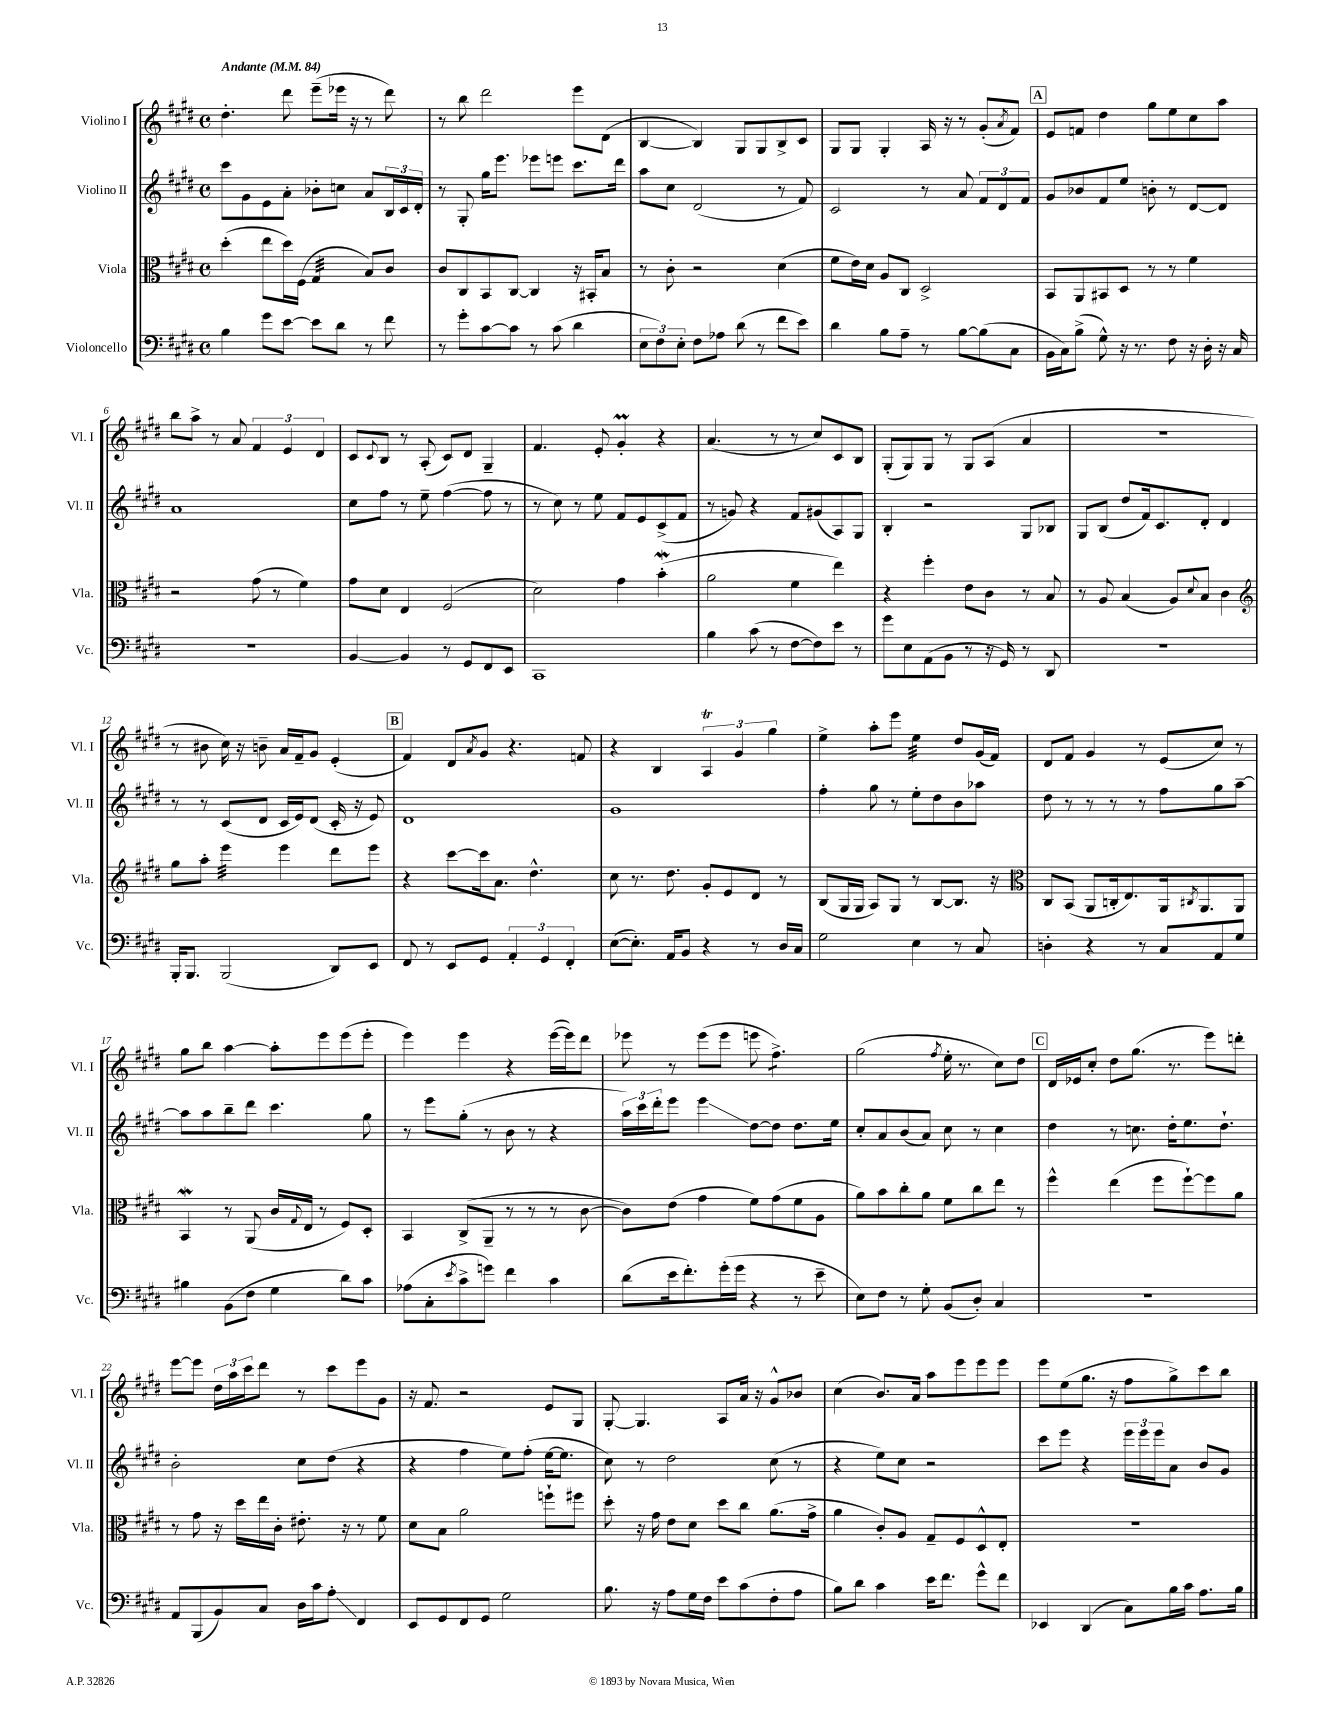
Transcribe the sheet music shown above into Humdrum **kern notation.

**kern	**kern	**kern	**kern
*staff4	*staff3	*staff2	*staff1
*clefF4	*clefC3	*clefG2	*clefG2
*k[f#c#g#d#]	*k[f#c#g#d#]	*k[f#c#g#d#]	*k[f#c#g#d#]
*M4/4	*M4/4	*M4/4	*M4/4
*met(c)	*met(c)	*met(c)	*met(c)
*MM84	*MM84	*MM84	*MM84
4B	(4dd#'	8ccc#	4.dd#'
.	.	8g#	.
8g#	8ee	8e	.
[8e	16dd#)	8a'	8ddd#
.	(16F#	.	.
8e]	4G#	8b-'	(8eee~
8d#	.	8cc	16eee-
.	.	.	16r
8r	8B)	8a	8r
8f#	8c#	24B	8ddd#)
.	.	24c#	.
.	.	24d#'	.
=	=	=	=
8r	8c#	8r	8r
8g#'	8C#	8G#'	8bb
[8c#	8BB	16gg#	2ddd#
.	.	8.eee	.
8c#]	[8C#	.	.
8r	4C#]	8eee-	.
(8c#	.	8eee	.
4d#	16r	8.ccc#	8eee
.	16BB#'	.	.
.	8B	.	(8d#
.	.	16ddd#	.
=	=	=	=
12E	8r	8aa	[4B
12F#)	.	.	.
.	8c#'	8cc#	.
12E'	.	.	.
8F#	2r	(2d#	4B])
8A-	.	.	.
(8d#	.	.	8G#
8r	.	.	8G#
8f#	(4d#	8r	8B^
8e)	.	8f#)	8c#
=	=	=	=
4d#	8f#	2c#	8G#
.	16e)	.	8G#
.	16d#	.	.
8B	8A	.	4G#'
8A~	8C#	.	.
8r	2D#^	8r	16A
.	.	.	16r
[8B	.	8a	8r
(8B]	.	12f#	(8g#'
.	.	12d#	.
.	.	.	8qa
8C#	.	.	8f#)
.	.	12f#	.
=	=	=	=
16BB	8BB	8g#	8e
16C#)	.	.	.
(8B^	8AA	8b-	8f
8G#^^)	8BB#	8f#	4dd#
16r	8D#	8ee	.
8.r	.	.	.
.	8r	8b'	8gg#
8F#	8r	8r	8ee
16r	4f#	[8d#	8cc#
16D#'	.	.	.
16r	.	8d#]	8aa
16C#	.	.	.
=	=	=	=
1r	2r	1a	8bb
.	.	.	8aa^
.	.	.	8r
.	.	.	8a
.	(8g#	.	6f#
.	8r	.	.
.	.	.	6e
.	4f#)	.	.
.	.	.	6d#
=	=	=	=
[4BB	8g#	8cc#	8c#
.	.	.	8qqc#
.	8d#	8ff#	8B
4BB]	4E	8r	8r
.	.	8ee~	(8A'
8r	(2F#	([4ff#	8c#)
8GG#	.	.	8d#
8FF#	.	8ff#]	4G#~
8EE	.	8r	.
=	=	=	=
1CC#	2d#)	8r	4.f#
.	.	8cc#)	.
.	.	8r	.
.	.	8ee	8e'
.	4g#	8f#	4g#'
.	.	8e	.
.	(4b'	(8c#^	4r
.	.	8f#	.
=	=	=	=
4B	2a	8r	(4.a
.	.	8g)	.
(8c#	.	4r	.
8r	.	.	8r
[8F#	4f#	8f#	8r
8F#])	.	(8g#	8cc#)
8e	4ee)	8A)	8c#
8r	.	8G#	8B
=	=	=	=
8g#	4r	4B'	(8G#'
8E	.	.	8G#)
(8AA	4ff#'	2r	8G#
8BB	.	.	8r
8r	8e	.	8G#
16r	8c#	.	(8A
16GG#)	.	.	.
8r	8r	8G#	4a
8DD#	8B	8B-	.
=	=	=	=
1r	8r	8G#	1r
.	8A	(8B	.
.	(4B	8dd#	.
.	.	16f#)	.
.	.	8.c#	.
.	8A)	.	.
.	8qqd#	.	.
.	8B	8d#'	.
.	4c#	4d#	.
=	=	=	=
*	*clefG2	*	*
16BBB'	8gg#	8r	8r
8.BBB	.	.	.
.	8aa'	8r	8b#
(2BBB	4eee	(8c#	16cc#)
.	.	.	16r
.	.	8d#	8b~
.	4eee	16c#	16a
.	.	16e)	16f#~
.	.	(8d#	8g#
8DD#)	8ddd#	16c#'	(4e'
.	.	16r	.
8EE	8eee	8e)	.
=	=	=	=
8FF#	4r	1d#	4f#)
8r	.	.	.
8EE	[8ccc#	.	8d#
.	.	.	8qa
8GG#	16ccc#]	.	8g#
.	8.a	.	.
6AA'	.	.	4.r
.	4.dd#^^	.	.
6GG#	.	.	.
6FF#'	.	.	.
.	.	.	8f
=	=	=	=
([8E	8cc#	1g#	4r
8.E'])	8.r	.	.
.	.	.	4B
16AA	8.dd#	.	.
8BB	.	.	.
4r	8g#'	.	6A
.	8e	.	.
.	.	.	6g#
8r	8d#	.	.
.	.	.	6gg#
16D#	8r	.	.
16C#	.	.	.
=	=	=	=
2G#	(8B	4ff#'	4ee^
.	16G#	.	.
.	16G#	.	.
.	8A)	8gg#	8aa'
.	8G#	8r	8eee
4E	8r	8ee'	4ee
.	[8B	8dd#	.
8r	8.B]	8b	8dd#
8C#	.	8aa-	(16g#
.	16r	.	16f#)
=	=	=	=
*	*clefC3	*	*
4D'	8C#	8dd#	8d#
.	(8BB	8r	8f#
4r	8AA	8r	4g#
.	16C'	8r	.
.	8.E)	.	.
8r	.	8r	8r
8C#	16AA	8ff#	(8e
.	8qC#	.	.
.	8.AA	.	.
8AA	.	8gg#	8cc#)
8G#	8AA	[8aa~	8r
=	=	=	=
4B#	4BB	8aa]	8gg#
.	.	8aa	8bb
(8BB	8r	8bb~	[4aa
8F#	(8AA	8ddd#	.
4G#	16c#	4.ccc#	8aa']
.	8qqG#	.	.
.	16E	.	.
.	8r	.	8eee
8d#)	8F#)	.	(8eee
8c#	8D#'	8gg#	8eee'
=	=	=	=
(8A-	4BB	8r	4eee)
8C#'	.	8eee	.
8qe	.	.	.
8c#^	(8C#^	(8gg#'	4eee
8g)	8AA~	8r	.
4f#	8r	8b	4r
.	8r	8r	.
4c#	8r	4r	([16eee
.	.	.	16eee])
.	[8c#	.	8ddd#
=	=	=	=
(8d#	8c#])	24aa)	8eee-
.	.	24ccc#	.
.	.	24ddd#'	.
16e	(8e	8eee	8r
8.f#')	.	.	.
.	4g#	4eee	(8eee-
(16g#'	.	.	8eee-
16g#	.	.	.
4r	8f#)	[8dd#	8eee
.	(8g#	8dd#]	4.ff#^)
8r	8f#	8.dd#	.
8e~	8A	.	.
.	.	16ee	.
=	=	=	=
8E)	8a)	8cc#'	(2gg#
8F#	8b	8a	.
8r	8cc#'	(8b	.
8G#'	8a	8a)	.
.	.	.	8qff#
(8BB	8f#	8cc#	16ee'
.	.	.	8.r
8D#')	8cc#	8r	.
4C#	8ee	4cc#	8cc#)
.	8r	.	8dd#
=	=	=	=
1r	4ff#^^	4dd#	16d#
.	.	.	16e-
.	.	.	8cc#'
.	(4ee	8r	8dd#
.	.	8.cc	(8.gg#
.	8ff#	.	.
.	.	16dd#'	8.r
.	[8ff#`)	8.ee	.
.	8ff#]	.	8eee)
.	.	8.dd#`	.
.	8a	.	8ddd'
=	=	=	=
8AA	8r	2b'	[8eee
(8BBB	8g#	.	8eee]
8BB)	16r	.	24dd#
.	.	.	24aa
.	16dd#	.	.
.	.	.	24ccc#
8C#	16ee	.	8ddd#
.	16c#'	.	.
16D#	8.e#'	8cc#	8r
16c#	.	.	.
8A'	.	(8dd#	8ccc#
.	16r	.	.
4FF#	8r	4r	8eee
.	8f#	.	8g#
=	=	=	=
8EE	8d#	4r	16r
.	.	.	8.f#
8GG#	8B	.	.
8FF#	2a	4ff#	2r
8GG#	.	.	.
2G#	.	8ee)	.
.	.	(8ff#'	.
.	8ff`	[16ee	8e
.	.	8.ee]	.
.	8ff#	.	8G#
=	=	=	=
8.B	8dd#'	8cc#)	[8G#'
.	16r	8r	4.G#]
16r	16g#	.	.
8A	8e	2dd#	.
16G#	8d#	.	.
16F#	.	.	.
8e	8dd#	.	8A
(8c#	8cc#	.	16a
.	.	.	16r
8F#'	(8.a	(8cc#	8g#^^
8A	.	8r	8b-
.	16g#^	.	.
=	=	=	=
8B)	4a	4r	(4cc#
8d#	.	.	.
4c#	8c#')	8ee)	8.b)
.	8A	8cc#	.
.	.	.	16a
16e	8G#~	2r	8aa
8.f#	.	.	.
.	8F#	.	8eee
8g#^^	8D#^^	.	8eee
8f#	8E'	.	8eee
=	=	=	=
4EE-	1r	8ccc#	8eee
.	.	8eee	(8ee
(4DD#	.	4r	8.gg#
.	.	.	16r
8C#)	.	24eee	8ff#
.	.	24eee	.
.	.	24eee	.
16B	.	8a	8gg#^)
16c#	.	.	.
8.A	.	8b	8ccc#
.	.	8g#	8bb
16B	.	.	.
==	==	==	==
*-	*-	*-	*-
